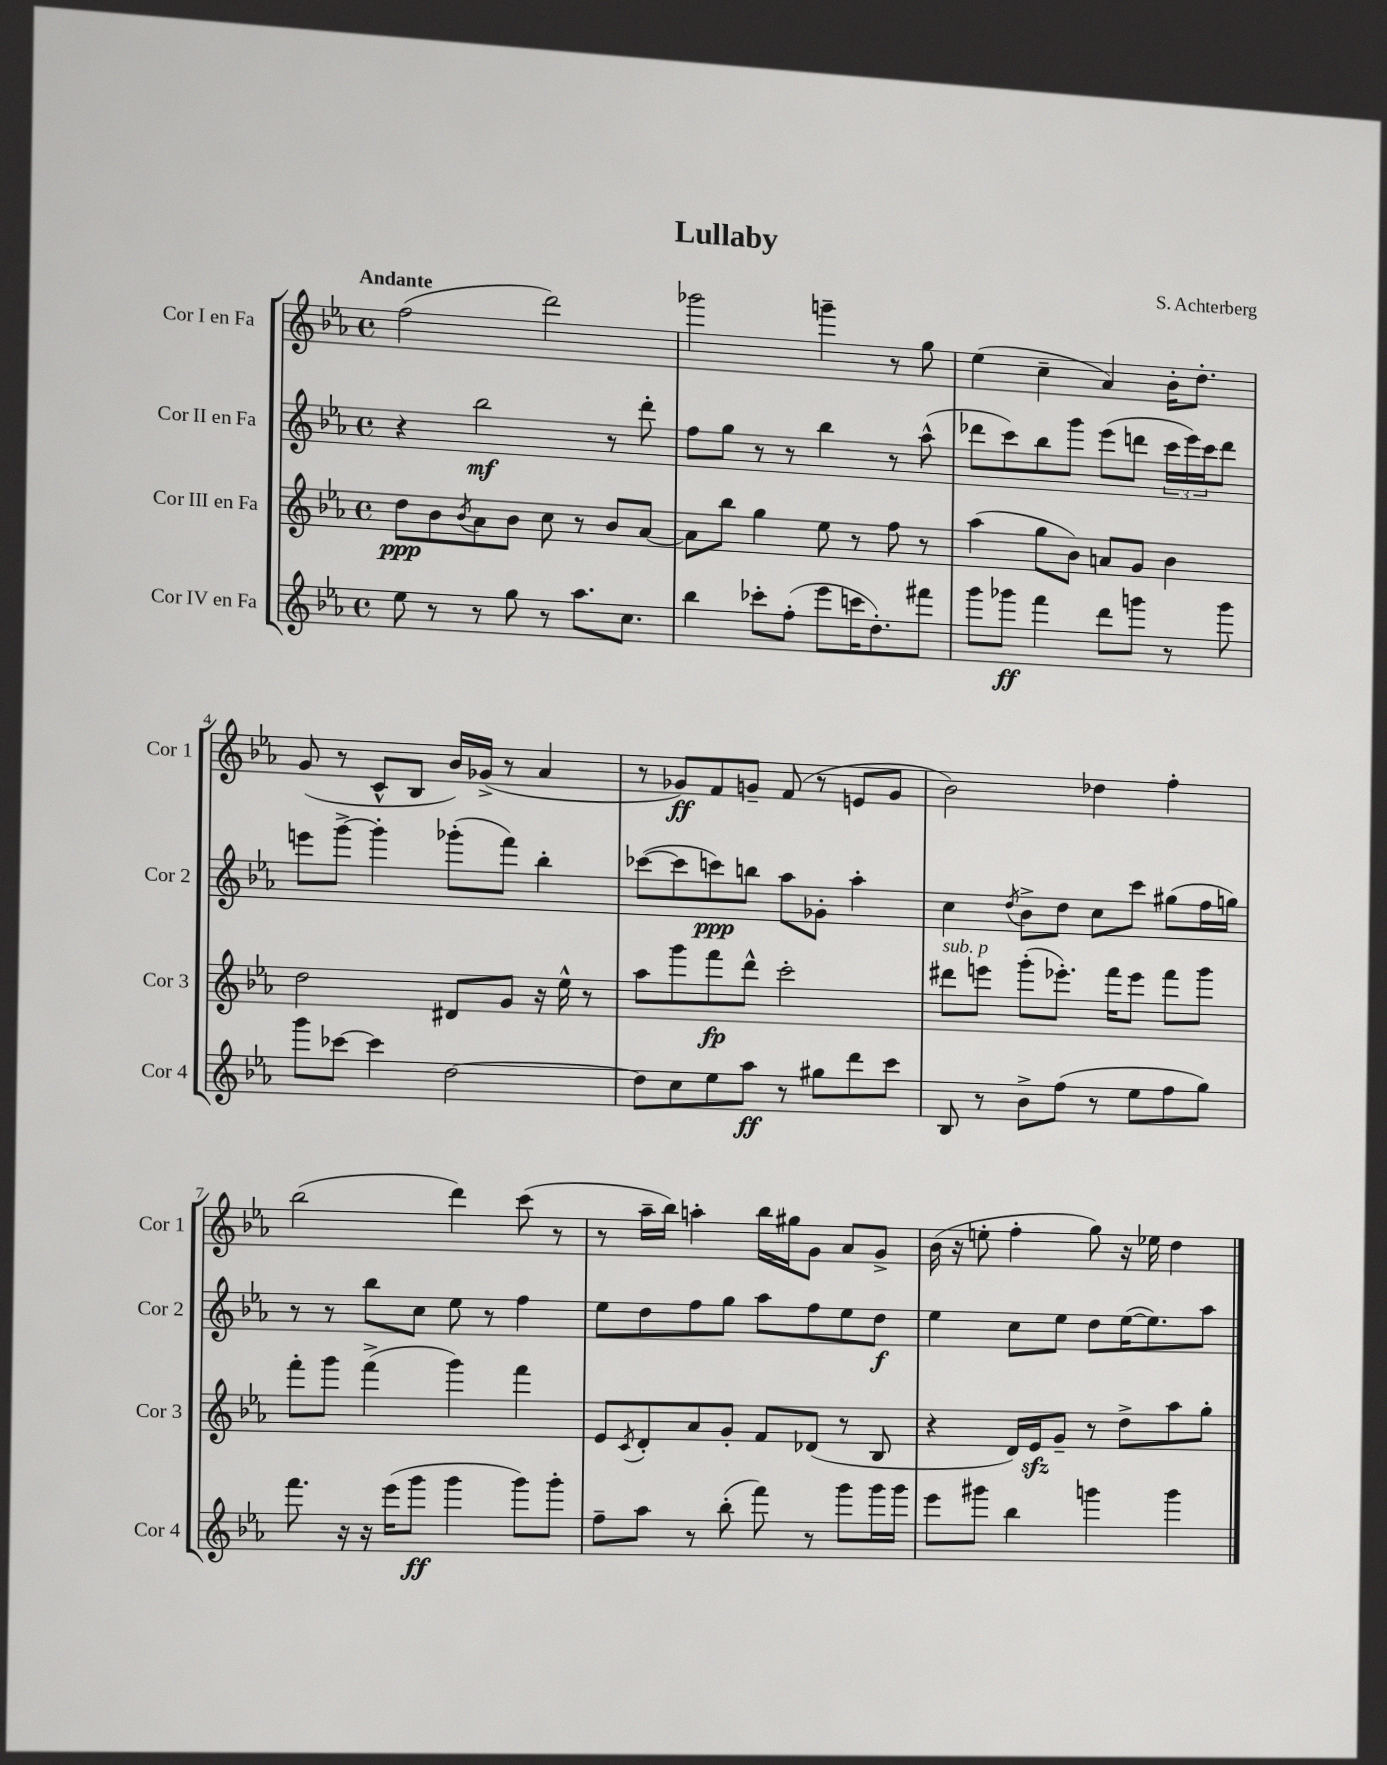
\header { title = "Lullaby" composer = "S. Achterberg" }
<<
\new StaffGroup <<
\new Staff = "s0" \with { instrumentName = "Cor I en Fa" shortInstrumentName = "Cor 1" } {
    \clef treble \key ees \major \defaultTimeSignature \time 4/4 \tempo "Andante"
    f''2( d'''2) |
    ges'''2 g'''4-- r8 g''8 |
    ees''4( c''4-- aes'4) bes'16-. d''8.-. |
    g'8( r8 c'8-^ bes8 bes'16) ges'16->( r8 aes'4 |
    r8 ges'8\ff) f'8 g'8-- f'8( r8 e'8 g'8 |
    bes'2) des''4 f''4-. |
    bes''2( d'''4) c'''8( r8 |
    r8 aes''16-- bes''16) a''4-. bes''16 gis''16 g'8 aes'8 g'8-> |
    bes'16( r16 e''8-. f''4-. g''8) r16 ees''16 d''4 \bar "|." |
}
\new Staff = "s1" \with { instrumentName = "Cor II en Fa" shortInstrumentName = "Cor 2" } {
    \clef treble \key ees \major \defaultTimeSignature \time 4/4
    r4 bes''2\mf r8 d'''8-. |
    f''8 g''8 r8 r8 bes''4 r8 aes''8-^( |
    des'''8 c'''8) bes''8 g'''8 ees'''8( d'''8 \tuplet 3/2 { c'''16 ees'''16) c'''16 } d'''8 |
    e'''8 g'''8~-> g'''4-. ges'''8-.( f'''8) bes''4-. |
    ces'''8~( ces'''8 c'''8\ppp) b''8 aes''8 ges'8-. aes''4-. |
    c''4 \acciaccatura { d''8 } bes'8-> d''8 c''8 c'''8 gis''8( f''16 g''16) |
    r8 r8 bes''8 c''8 ees''8 r8 f''4 |
    ees''8 d''8 f''8 g''8 aes''8 f''8 ees''8 d''8\f |
    ees''4 c''8 ees''8 d''8 ees''16~( ees''8.) aes''8 \bar "|." |
}
\new Staff = "s2" \with { instrumentName = "Cor III en Fa" shortInstrumentName = "Cor 3" } {
    \clef treble \key ees \major \defaultTimeSignature \time 4/4
    d''8\ppp bes'8 \acciaccatura { bes'8 } aes'8 bes'8 c''8 r8 bes'8 aes'8~ |
    aes'8 bes''8 g''4 ees''8 r8 f''8 r8 |
    aes''4( g''8 bes'8) a'8 g'8 bes'4 |
    d''2 dis'8 g'8 r16 ees''16-^ r8 |
    aes''8 g'''8 f'''8\fp d'''8-^ c'''2-. |
    dis'''8^\markup { \italic "sub. p" } e'''8 g'''8-.( ees'''8.-.) f'''16 ees'''8 f'''8 g'''8 |
    f'''8-. g'''8 f'''4->( g'''4) f'''4 |
    ees'8 \acciaccatura { c'8 } d'8-. aes'8 g'8-. f'8 des'8( r8 bes8 |
    r4 d'16) ees'16\sfz g'8-- r8 d''8-> aes''8 g''8-. \bar "|." |
}
\new Staff = "s3" \with { instrumentName = "Cor IV en Fa" shortInstrumentName = "Cor 4" } {
    \clef treble \key ees \major \defaultTimeSignature \time 4/4
    ees''8 r8 r8 g''8 r8 aes''8. c''8. |
    bes''4 ces'''8-. f''8-.( ees'''8 c'''16 d''8.-.) fis'''8 |
    g'''8 ges'''8\ff f'''4 d'''8 g'''8 r8 g'''8 |
    g'''8 ces'''8~ ces'''4 d''2~ |
    d''8 c''8 ees''8 aes''8\ff r8 gis''8 d'''8 c'''8 |
    bes8 r8 bes'8-> f''8( r8 ees''8 f''8 g''8) |
    f'''8. r16 r16 ees'''16( g'''8\ff g'''4 g'''8) g'''8-. |
    f''8-- aes''8 r8 bes''8-.( f'''8) r8 g'''8 g'''16 g'''16 |
    ees'''8 gis'''8 bes''4 g'''4 g'''4 \bar "|." |
}
>>
>>
